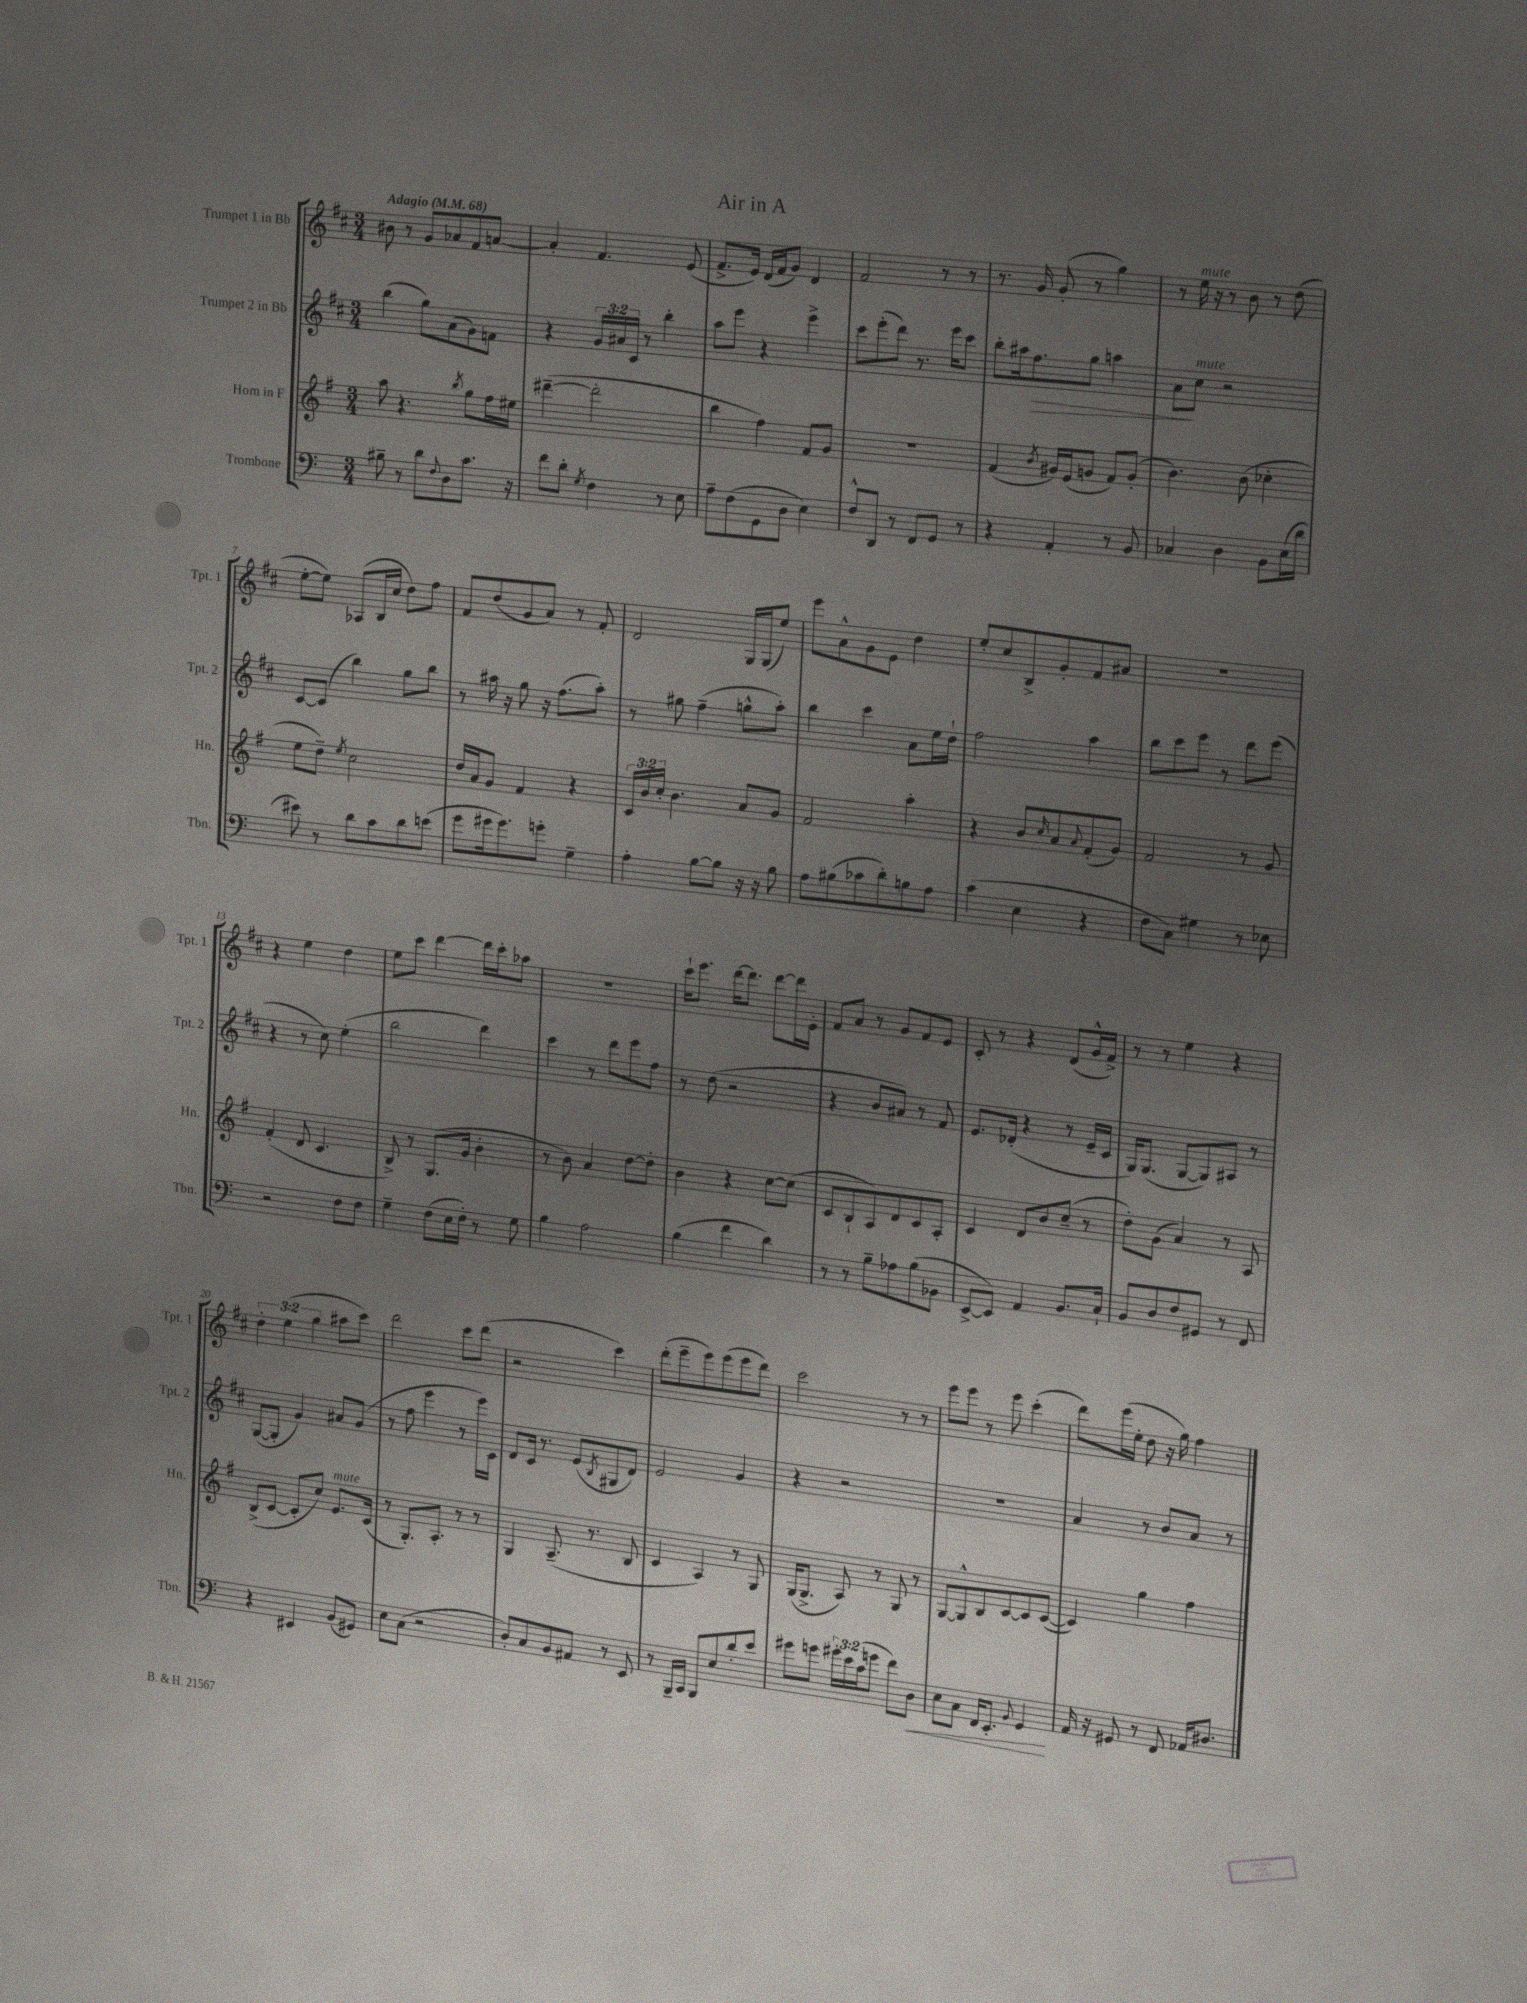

**kern	**kern	**kern	**kern
*staff4	*staff3	*staff2	*staff1
*clefF4	*clefG2	*clefG2	*clefG2
*k[]	*k[f#]	*k[f#c#]	*k[f#c#]
*M3/4	*M3/4	*M3/4	*M3/4
*MM68	*MM68	*MM68	*MM68
8B#~\	8aa\	(4bb\	8b#\
8r	4.r	.	8r
8d\L	.	8gg\L)	8g/L
8qqF/	.	.	.
8D\	.	(8a\	8a-/
.	8qbb/	.	.
8.c\J	8gg\L	8g\)	8f#/
.	16ff#\L	8f\J	[8a/J
16r	16ee#\JJ	.	.
=	=	=	=
8f\L	([4ddd#~\	4r	4a'/]
8d'\J	.	.	.
8qG/	.	.	.
4F\	2ddd#'\]	24g/LL	4.f#/
.	.	24a#/	.
.	.	24c#/JJ	.
.	.	8r	.
8r	.	4bb'\	.
8E\	.	.	(8e/
=	=	=	=
8A~\L	4bb\	8aa\L	8.f#^/L
(8F\	.	8eee\J	.
.	.	.	16e/Jk)
8GG\	4ff#\)	4r	(16d/LL
.	.	.	16f#/J
8D\J	.	.	8g/J)
4E\)	8f#/L	4eee^\	4d/
.	8g/J	.	.
=	=	=	=
8F^^/L	2.r	8ccc#\L	2f#/
8DD/J	.	(8eee'\	.
8r	.	8ddd\J)	.
8FF/L	.	8.r	.
8GG/J	.	.	8r
.	.	16eee\LK	.
8r	.	8ccc#\J	8r
=	=	=	=
4r	(4f#/	8bb'\L	8.r
.	.	16aa#\k	.
.	.	8.ff#\	16g/
.	8qb/	.	.
4AA'/	16g#/LL)	.	(8g'/
.	(16e/J	.	.
.	8g/J	8gg\J	8r
8r	8f#/L)	4aa\	4gg\)
8BB/	(8g'/J	.	.
=	=	=	=
4C-/	4.b\)	8a\L	8r
.	.	8cc#\J	16ee\
.	.	.	16r
4D\	.	2r	8r
.	(8b\	.	8b\
8BB\L	4cc-'\	.	8r
(16E\L	.	.	(8dd\
16d\JJ	.	.	.
=	=	=	=
8e#\)	8ee\L	[8c#/L	[8ee'\L
8r	8dd~\J)	(8c#/]J	8ee\]J)
.	8qee/	.	.
8d\L	2cc\	4bb\)	(8A-/L
8c\	.	.	16B/L
.	.	.	16cc#/JJ
8d\	.	8gg\L	8dd\L)
(8e\J	.	8bb\J	8ff#\J
=	=	=	=
8g\L	16dd/LL	8r	8f#/L
.	16a/J	.	.
16g#\k	8g/J	16aa#\	(8dd/
8.g#\)	.	16r	.
.	4f#/	8gg\	8g/
8g'\J	.	16r	8a/J)
.	.	(8.ff#\L	.
4G~\	4r	.	8r
.	.	8aa#'\J)	8f#'/
=	=	=	=
4A'\	24c/LL	8r	2d/
.	24b/	.	.
.	24cc'/JJ	.	.
.	4.b\	8gg#\	.
[8B\L	.	(4ff#~\	.
8B\]J	.	.	.
16r	8a/L	8gg^^\L	16G/LL
16r	.	.	(16G/J
8B\	8g/J	8aa'\J)	8ee/J)
=	=	=	=
8A\L	2f#/	4bb\	8eee\L
(8B#\	.	.	8a^^\
8c-\	.	4ccc#\	8g\
8d'\)	.	.	8e\J
8B\	4aa'\	8a\L	4dd\
8A\J	.	16ee\L	.
.	.	16dd`\JJ	.
=	=	=	=
(4c\	4r	2ff#\	8ee'/L
.	.	.	8cc#/
4E\	8b/L	.	8B^/
.	16qqcc/	.	.
.	8a/	.	8g'/
.	8qqa/	.	.
4r	(8f#'/	4aa\	8f#/
.	8g/J)	.	8a#/J
=	=	=	=
8F\L	2f#/	8bb\L	2.r
8C\J)	.	8ccc#\	.
4G#\	.	8eee\J	.
.	.	8r	.
8r	8r	8ddd\L	.
8E-\	8g/	(8eee\J	.
=	=	=	=
2r	(4f#'/	4r	4r
.	8d/	8r	4ee\
.	4.c/	8cc#\)	.
8F\L	.	(4ee'\	4dd\
8F\J	.	.	.
=	=	=	=
4G~\	8B^/)	2bb\	8ee\L
.	8r	.	8ccc#\J
(8F\L	(8.G/L	.	[4ddd\
16E\L	.	.	.
16F'\JJ)	16g/Jk	.	.
8r	4b'\	4ddd\)	16ddd\]LL
.	.	.	16ccc#'\J
8G\	.	.	8aa-\J
=	=	=	=
4B\	8r	4ccc#\	2.r
.	8b\)	.	.
2A\	4a/	8r	.
.	.	8ddd\L	.
.	[8dd\L	8eee\	.
.	8dd'\]J	8ff#\J	.
=	=	=	=
(4B\	4b\	8r	16ccc#`\LK
.	.	.	8.eee\J
.	.	(8dd\	.
4f\	4r	2r	[16ddd\LK
.	.	.	8.ddd\]J
4d\)	[8cc\L	.	[8ddd\L
.	(8cc\]J	.	16ddd\]L
.	.	.	16e'\JJ
=	=	=	=
8r	8c/L	4r	8f#/L
8r	8B`/	.	8a/J
8B~\L	8A/)	8b/L	8r
8A-\	8d/	8a#/J)	8g/L
(8B\	8c/	8r	8f#/
8BB-\J	8A'/J	8f#/	8e/J
=	=	=	=
[8EE^/L	4c/	8.e/L	8c#'/
8EE/]J)	.	.	8r
.	.	(16d-'/Jk	.
4AA/	8d/L	4r	4r
.	8b/	.	.
8.BB/L	(8cc~/J	8r	(8d/L
.	8r	16e~/LL	16g^^/L
16C`/Jk	.	16c#/JJ	16f#^/JJ)
=	=	=	=
8BB/L	8dd'\L)	16G/LK)	8r
.	.	(8.G/J	.
8D/	(8g\J	.	8r
8F/	4a/)	[8G/L	4ee\
8GG#/J	.	8G/])	.
8r	8r	8A#/J	4r
8FF/	8A/	8r	.
=	=	=	=
4r	(8B^/L	([8G/L	6dd'\
.	[8c/J	8G'/]J	.
.	.	.	(6ee\
4EE#/	8c'/]L	4g/)	.
.	.	.	6gg\
.	8cc/J)	.	.
(8BB/L	8.e/L	8a#/L	8aa#\L
8GG#/J)	.	(8g/J	8ccc#\J)
.	(16c/Jk	.	.
=	=	=	=
8E\L	8r	8r	2ddd\
(8C\J	8.G'/L)	8ff#\	.
2r	.	4eee\	.
.	8.A'/J	.	.
.	8r	8r	8ccc#\L
.	8r	16eee\LL)	(8ddd\J
.	.	16c#\JJ	.
=	=	=	=
8D'/L)	4G/	8d/L	2r
8C/	.	16c#/Jk	.
.	.	8.r	.
8BB/	(8.A~/	.	.
8AA#/J	.	(8e/L	.
.	8.r	.	.
.	.	8qB/	.
8r	.	8G#/	4ccc#\)
8EE/	8B/	8d/J)	.
=	=	=	=
8r	4c/	2e/	(8ddd'\L
16BBB~/LL	.	.	8eee~\
16CC/JJ	.	.	.
8BBB/L	4A/)	.	8eee\)
8E/	.	.	(8eee\
8d'/	8r	4g/	8eee\
8e/J	8G/	.	8ddd\J)
=	=	=	=
8g#\L	(16G/LK	4r	2ccc#\
.	8.G^/J	.	.
8g\J	.	.	.
24g#'\LL	8A/)	2r	.
24e\	.	.	.
(24c\J	.	.	.
8g\J	8r	.	.
8f\L)	8G/	.	8r
8D\J	8r	.	8r
=	=	=	=
8E\L	[8G/L	2.r	8eee\L
8C\J	8G^^/]	.	8eee\J
16FF/LK	8B/	.	8r
8.EE'/J	.	.	.
.	[8c/	.	8eee\
8qqBB/	.	.	.
4GG/	8c/]	.	(4ccc#'\
.	([8c/J	.	.
=	=	=	=
16AA/	4c/])	4a/	8ddd\L)
16r	.	.	.
8GG#/	.	.	(16eee\L
.	.	.	16ee'\JJ
8r	4gg\	8r	8dd\
8FF/	.	8b/L	16r
.	.	.	16gg\)
16AA-/LK	4ff#\	8a/J	4ff#\
8.D#/J	.	.	.
.	.	8r	.
==	==	==	==
*-	*-	*-	*-
